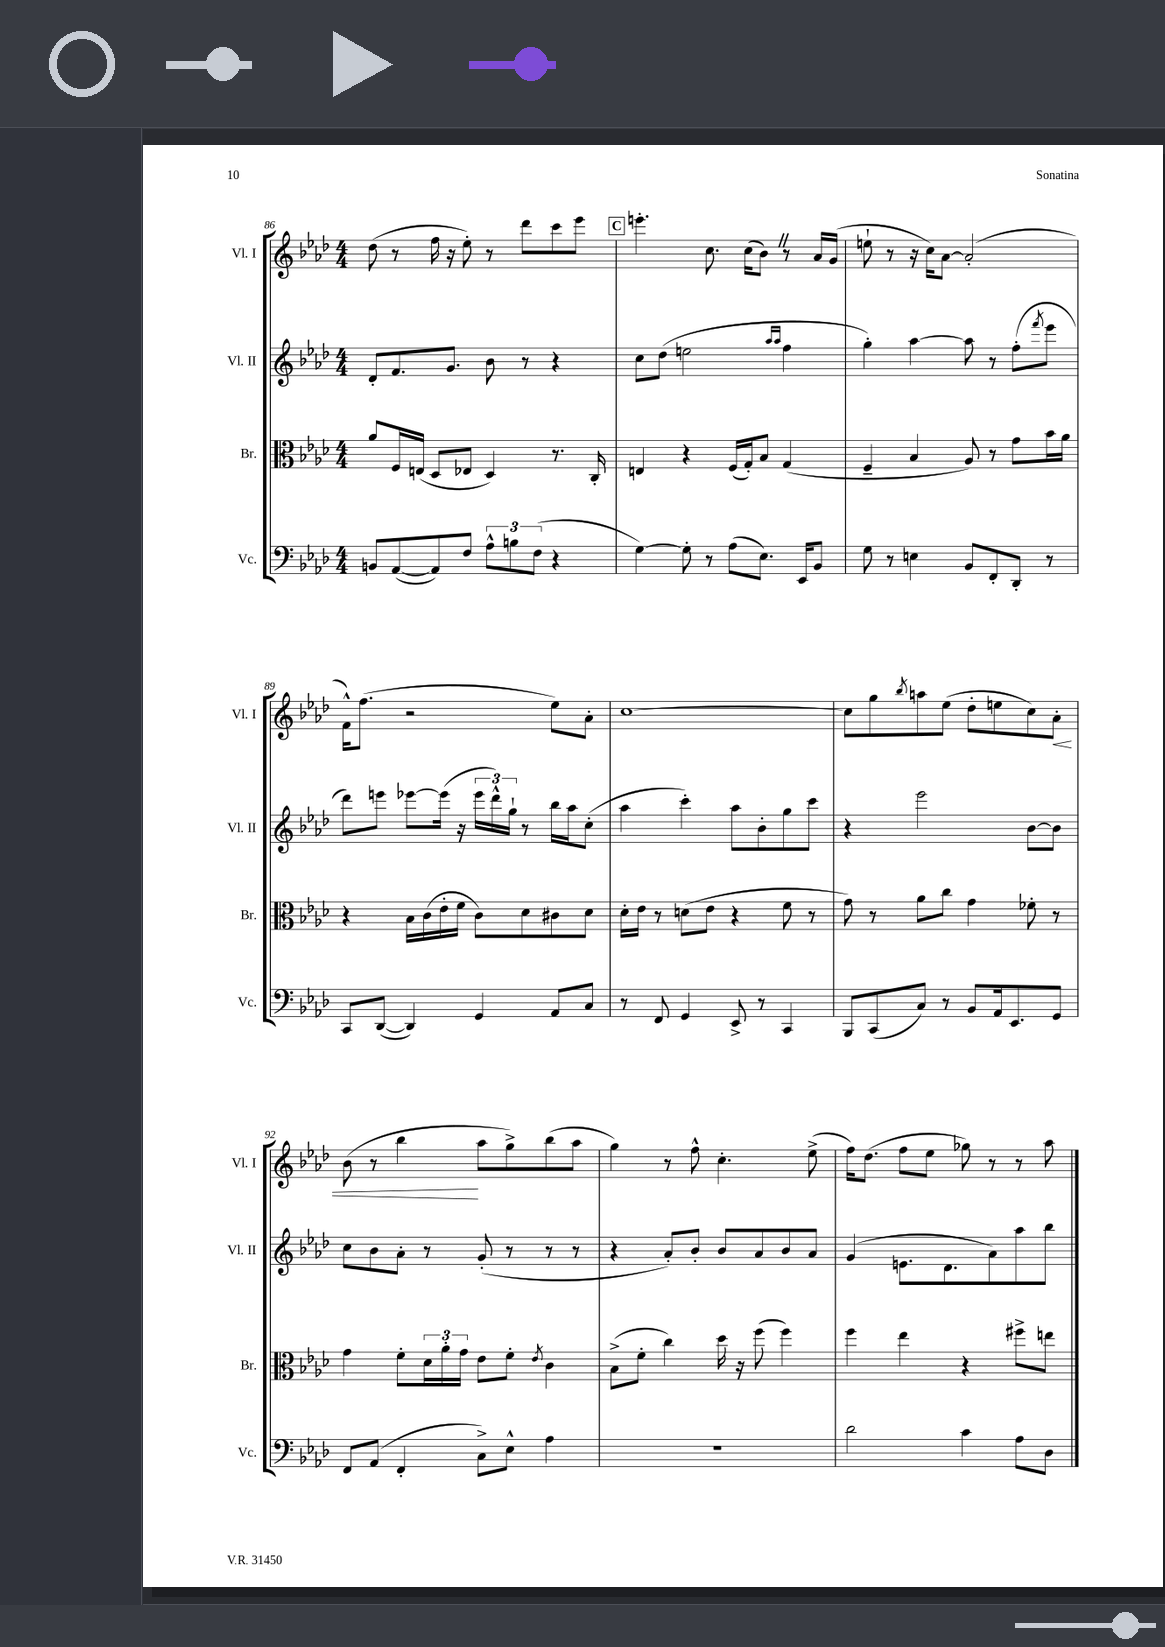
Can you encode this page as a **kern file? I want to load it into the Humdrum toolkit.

**kern	**kern	**kern	**kern
*staff4	*staff3	*staff2	*staff1
*clefF4	*clefC3	*clefG2	*clefG2
*k[b-e-a-d-]	*k[b-e-a-d-]	*k[b-e-a-d-]	*k[b-e-a-d-]
*M4/4	*M4/4	*M4/4	*M4/4
8BB	8a-	8d-'	(8dd-
([8AA-	16F	8.f	8r
.	(16E	.	.
8AA-])	8D-	.	16ff
.	.	8.g	16r
8F	8E-	.	8ee-')
12A-^^	4D-)	8b-	8r
12B	.	.	.
.	.	8r	8ddd-
(12F	.	.	.
4r	8.r	4r	8ccc
.	.	.	8eee-
.	16C'	.	.
=	=	=	=
[4G)	4E	8cc	4.eee'
.	.	(8dd-	.
8G']	4r	2ee	.
8r	.	.	8.cc
(8A-	(16F	.	.
.	16G')	.	(16cc
8.E-)	8B-	.	8b-)
.	.	16qqaa-	.
.	.	16qqaa-	.
.	(4G	4ff	8r
16EE-	.	.	.
8BB-	.	.	16a-
.	.	.	(16g
=	=	=	=
8G	4F~	4gg')	8ee`
8r	.	.	8r
4E	4B-	[4aa-	16r
.	.	.	16cc)
.	.	.	[8a-
8BB-	8A-)	8aa-]	(2a-']
8FF'	8r	8r	.
8DD-'	8g	(8ff'	.
.	.	8qfff	.
8r	16b-	8eee-	.
.	16a-	.	.
=	=	=	=
8CC	4r	8ddd-)	16f^^)
.	.	.	(8.ff
([8DD-	.	8eee	.
4DD-])	16B-	[8eee-	2r
.	(16c	.	.
.	16e-'	(16eee-]	.
.	16f	16r	.
4GG	8c)	24eee-	.
.	.	24ddd-^^)	.
.	.	24gg`	.
.	8d-	8r	.
8AA-	8c#	16bb-	8ee-)
.	.	16aa-	.
8C	8d-	(8cc'	8a-'
=	=	=	=
8r	16d-'	4aa-	[1cc
.	16e-	.	.
8FF	8r	.	.
4GG	(8d	4ccc')	.
.	8e-	.	.
8EE-^	4r	8aa-	.
8r	.	8b-'	.
4CC	8f	8gg	.
.	8r	8ccc	.
=	=	=	=
8BBB-	8g)	4r	8cc]
(8CC	8r	.	8gg
.	.	.	8qbb-
8C)	8a-	2eee-	8aa
8r	8cc	.	(8ee-
8BB-	4g	.	8dd-'
16AA-	.	.	8ee
8.EE-	.	.	.
.	8f-'	[8b-	8cc)
8GG	8r	8b-]	8a-'
=	=	=	=
8FF	4g	8cc	(8b-
(8AA-	.	8b-	8r
4FF'	8f'	8a-'	4bb-
.	24d-	8r	.
.	24a-'	.	.
.	24g	.	.
8C^)	8e-	(8g'	8aa-
8E-^^	8f'	8r	8gg^)
.	8qe-	.	.
4A-	4c	8r	(8bb-
.	.	8r	8aa-
=	=	=	=
1r	(8B-^	4r	4gg)
.	8f'	.	.
.	4cc)	8a-')	8r
.	.	8b-'	8ff^^
.	16dd-	8b-	4.cc'
.	16r	.	.
.	(8ff	8a-	.
.	4ff)	8b-	.
.	.	8a-	(8ee-^
=	=	=	=
2d-	4ff	(4g	16ff)
.	.	.	(8.dd-
.	4ee-	8.e	8ff
.	.	.	8ee-
.	.	8.d-	.
4c	4r	.	8gg-)
.	.	8a-)	8r
8A-	8ff#^	8aa-	8r
8D-	8ee	8bb-	8aa-
==	==	==	==
*-	*-	*-	*-
